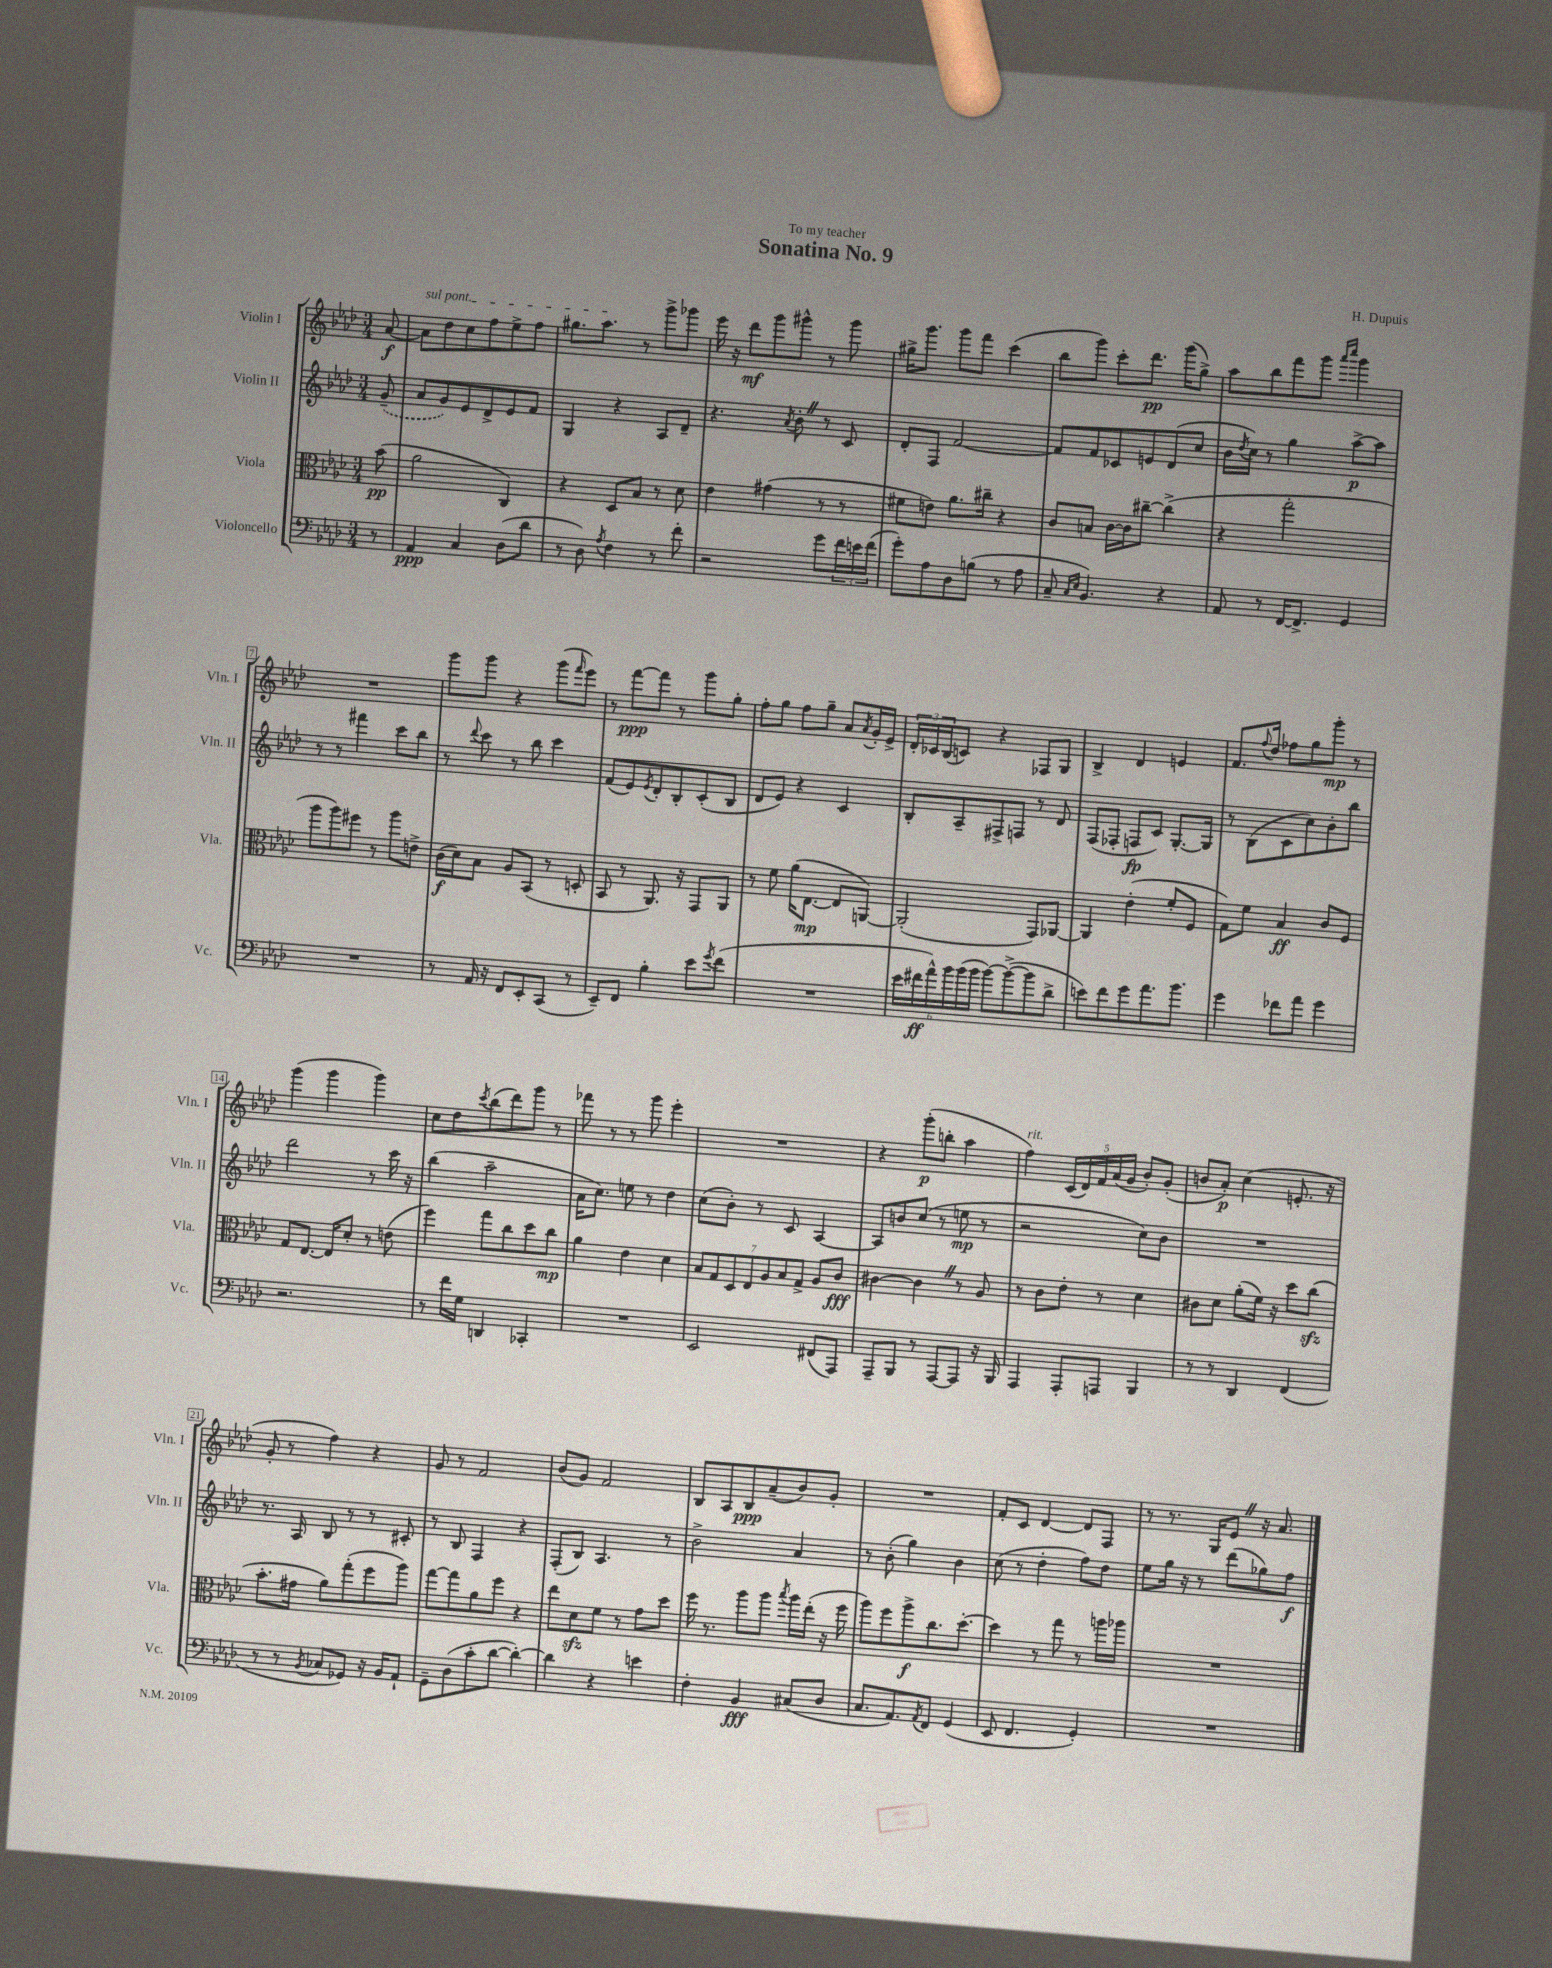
\header { title = "Sonatina No. 9" composer = "H. Dupuis" dedication = "To my teacher" }
<<
\new StaffGroup <<
\new Staff = "s0" \with { instrumentName = "Violin I" shortInstrumentName = "Vln. I" } {
    \clef treble \key aes \major \numericTimeSignature \time 3/4 \partial 8
    aes'8~\f |
    \once \override TextSpanner.bound-details.left.text = \markup { \italic "sul pont." } aes'8\startTextSpan des''8 c''8 f''8 ees''8-> f''8 |
    gis''8. aes''8.\stopTextSpan r8 g'''8-> ges'''8 |
    ees'''16 r16 des'''8\mf g'''8 gis'''8-^ r8 gis'''8 |
    gis''16-> g'''8. g'''8 f'''8 c'''4( |
    bes''8 g'''8) c'''8-. des'''8.\pp g'''16( g''8->) |
    aes''8 bes''8 f'''8 g'''8 \grace { aes'''16 c''''16 } g'''4 |
    R2. |
    g'''8 g'''8 r4 g'''8( \grace { f'''16 } ees'''8) |
    r8 f'''8~\ppp f'''8 r8 g'''8 g''8-. |
    f''8-. g''8 f''8 g''8-- aes'8 \acciaccatura { aes'8 } g'16-. ees'16-> |
    \tuplet 3/2 { des'16-. ces'16 bes16( } c'8) r4 fes8 g8 |
    bes4-> des'4 e'4 |
    f'8. \appoggiatura { f''8 } des''16 fes''8 g''8 g'''8-.\mp r8 |
    g'''4( g'''4 g'''4) |
    c''8 des''8 \acciaccatura { c'''8 } bes''8( des'''8) g'''8 r8 |
    fes'''8 r8 r8 g'''8 ees'''4-. |
    R2. |
    r4 g'''8-.\p( b''8-. aes''4 |
    f''4^\markup { \italic "rit." }) \tuplet 5/4 { c'16( des'16) f'16 aes'16( g'16 } bes'8-.) g'8-.( |
    b'8 aes'8-.\p) c''4( e'8.-. r16 |
    g'8-. r8 f''4) r4 |
    g'8 r8 f'2 |
    bes'8( g'8) f'2 |
    bes8 aes8 bes8\ppp aes'8--( bes'8) g'8-. |
    R2. |
    f'8-. c'8 des'4~ des'8 f8 |
    r8 r8. g16 ees'8 \once \override BreathingSign.text = \markup { \musicglyph "scripts.caesura.straight" } \breathe r16 aes'8. \bar "|." |
}
\new Staff = "s1" \with { instrumentName = "Violin II" shortInstrumentName = "Vln. II" } {
    \clef treble \key aes \major \numericTimeSignature \time 3/4 \partial 8
    \once \slurDashed g'8--( |
    aes'8 g'8) ees'8 des'8-> ees'8 f'8 |
    g4 r4 aes8 des'8-- |
    r4. \acciaccatura { aes'8 } bes'8-. \once \override BreathingSign.text = \markup { \musicglyph "scripts.caesura.straight" } \breathe r8 c'8 |
    des'8-. f8 f'2~ |
    f'8 f'8 ces'8 e'8 des'8( c''8 |
    bes'16 \acciaccatura { des''8 } c''16) r8 g''4 aes''8~->\p aes''8 |
    r8 r8 fis'''4 c'''8 bes''8 |
    r8 \appoggiatura { des'''8 } c'''8 r8 bes''8 c'''4 |
    f'8( ees'8) \acciaccatura { ees'8 } des'8-. bes8-. c'8-.( bes8 |
    des'8 ees'8) r4 c'4 |
    bes8-. aes8-- fis8-> f8 r8 des'8 |
    f8( fes8-. f8\fp c'8) g8.~-. g16 |
    r8 bes8( c'8 c''8) bes'8-. bes''8 |
    des'''2 r8 c'''16 r16 |
    bes''4( aes''2-- |
    aes'16 c''8.) e''8 r8 des''4 |
    c''8( bes'8-.) r8 c'8 aes4~ |
    aes8 b'8 c''8( r8 e''8\mp r8 |
    r2 c''8) bes'8 |
    R2. |
    r8. aes16 bes8 r8 r8 cis'8-. |
    r8 bes8 f4 r4 |
    f8-.( bes8) aes4. r8 |
    bes'2-> aes'4 |
    r8 bes'8-.( g''4) bes'4 |
    c''8( r8 des''4-. f''8) des''8 |
    ees''8 g''16 r16 r8 des'''8( ges''8) f''8\f \bar "|." |
}
\new Staff = "s2" \with { instrumentName = "Viola" shortInstrumentName = "Vla." } {
    \clef alto \key aes \major \numericTimeSignature \time 3/4 \partial 8
    bes'8\pp( |
    aes'2 c4) |
    r4 des8 bes8 r8 des'8 |
    ees'4 gis'4( r8 r8 |
    fis'8 e'8) aes'8. cis''16-- r4 |
    c'8 b8 c'16~ c'16 cis''8~-- cis''4->( |
    r4 g''2-. |
    aes''8 aes''8) fis''8 r8 aes''8 e'8-> |
    c'16\f( des'16) bes8 aes8 bes,8( r8 d8-. |
    bes,8 r8 aes,8.) r16 g,8 aes,8 |
    r8 f'8 aes'16( ees8.~\mp ees8 a,8~) |
    a,2-.( g,8) aes,8~ |
    aes,4 ees'4-.( f'8-. f8 |
    g8) f'8 bes4\ff c'8 f8 |
    g8 ees8.~ ees16 des'8-. r8 e'8( |
    f''4) g''8 c''8 des''8 c''8\mp |
    aes'4 ees'4 des'4 |
    \tuplet 7/4 { bes8 g8 des8 ees8 aes8 bes8 g8-> } aes8 c'8\fff |
    cis'4~ cis'4 \once \override BreathingSign.text = \markup { \musicglyph "scripts.caesura.straight" } \breathe r8 aes8 |
    r8 c'8 ees'8-. r8 des'4 |
    cis'8 des'8 aes'8-.( f'16) r16 des''8 c''8\sfz( |
    bes'8.-. gis'16 aes'8) g''8-.( f''8 aes''8) |
    g''8~ g''8 aes'8 f''8 r4 |
    ees''8 des'8\sfz f'8 r8 g'8 des''8 |
    f''16 r8. aes''8 aes''8 \acciaccatura { bes''8 } aes''16 ees''16-.( r16 f''16 |
    aes''8) f''8 aes''8->\f c''8. des''8.~-. |
    des''4 r8 g''8 r8 a''16 aes''16 |
    R2. \bar "|." |
}
\new Staff = "s3" \with { instrumentName = "Violoncello" shortInstrumentName = "Vc." } {
    \clef bass \key aes \major \numericTimeSignature \time 3/4 \partial 8
    r8 |
    aes,4\ppp c4 des8( des'8 |
    r8 des8) \acciaccatura { aes8 } f4 r8 f'8-. |
    r2 g'8 \tuplet 3/2 { f'16 e'16 f'16( } |
    g'8-.) aes8 des8 b8( r8 aes8 |
    c8-- \grace { c16 ees16 } bes,4.) r4 |
    aes,8 r8 f,16~ f,8.-> g,4 |
    R2. |
    r8 aes,16 r16 f,8 ees,8-. c,8( r8 |
    ees,8--) f,8 bes4-. ees'8 \acciaccatura { g'8 } f'8( |
    R2. |
    \tuplet 6/4 { ees'16 fis'16\ff aes'16-^) bes'16 bes'16( bes'16 } bes'8~) bes'8~->( bes'8 des'8-> |
    e'8) f'8 g'8 aes'8. bes'8. |
    g'4 fes'8 aes'8 g'4 |
    r2. |
    r8 f'16 g16 d,4 ces,4-. |
    R2. |
    ees,2 fis,8( aes,,8) |
    aes,,8-- bes,,8 r8 aes,,8~ aes,,8 r16 bes,,16 |
    aes,,4 aes,,8-. a,,8 bes,,4 |
    r8 r8 des,4 f,4( |
    r8 r8 \acciaccatura { bes,8 } ces8 ges,8) r16 bes,16 aes,8-! |
    g,8-- des8( c'8-. des'8~ des'4~-.) |
    des'4 r4 e'4 |
    f4-. bes,4\fff cis8( des8 |
    c8. aes,8.) \acciaccatura { aes,8 } f,8 g,4( |
    ees,8 f,4. g,4-.) |
    R2. \bar "|." |
}
>>
>>
\layout { \context { \Score \override BarNumber.stencil = #(make-stencil-boxer 0.1 0.3 ly:text-interface::print) } }
